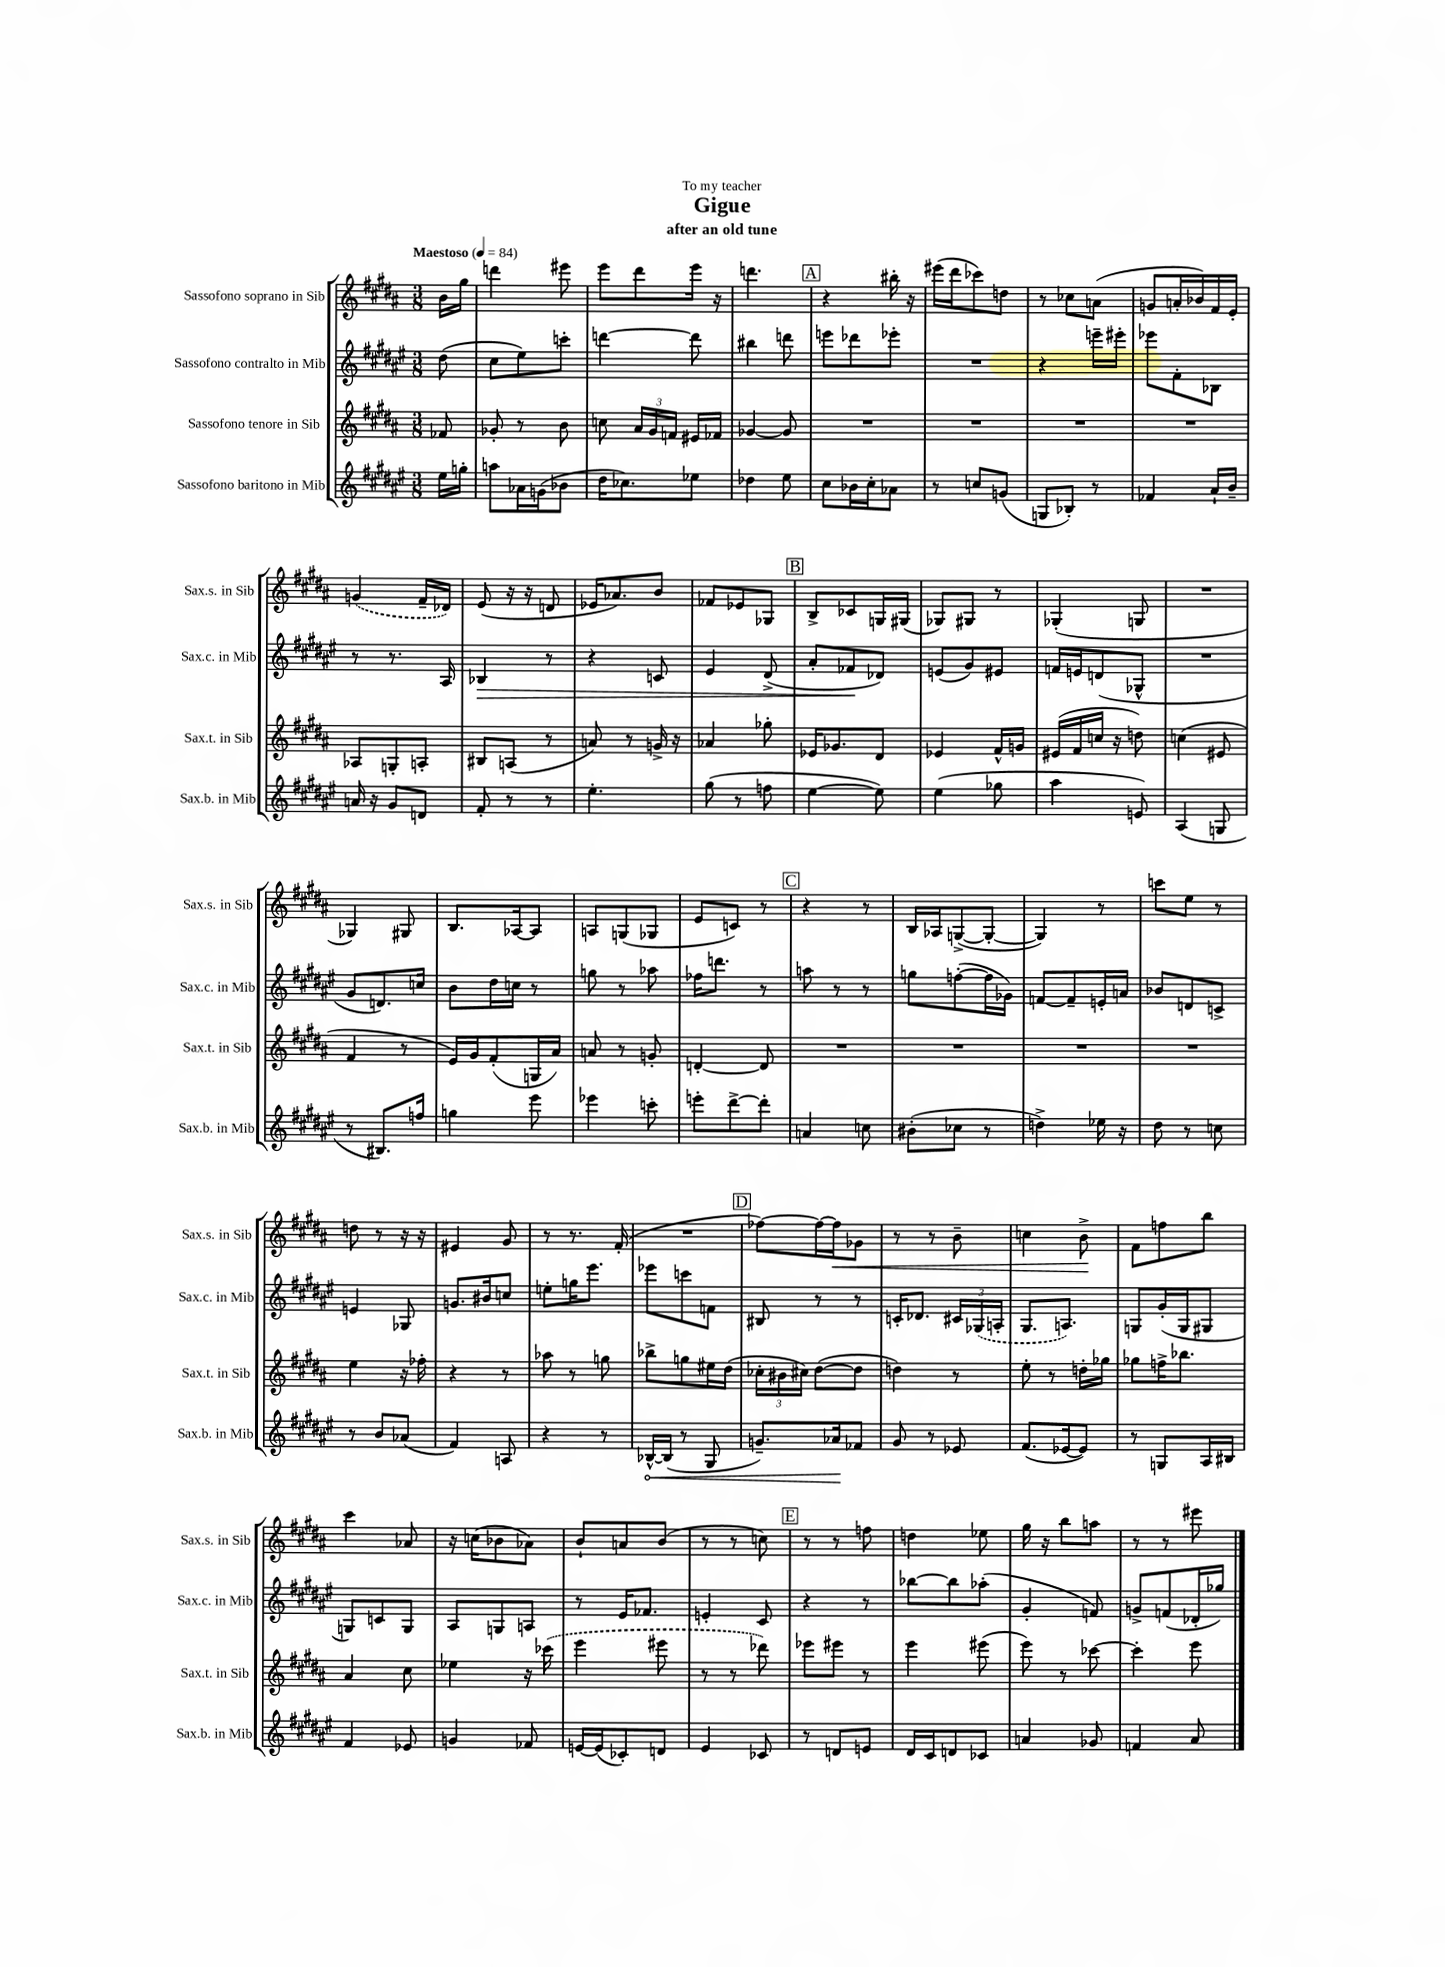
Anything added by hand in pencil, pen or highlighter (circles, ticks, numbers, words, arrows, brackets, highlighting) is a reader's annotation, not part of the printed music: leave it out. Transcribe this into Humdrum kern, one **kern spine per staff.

**kern	**dynam	**kern	**kern	**dynam	**kern	**dynam
*part4	*part4	*part3	*part2	*part2	*part1	*part1
*staff4	*staff4	*staff3	*staff2	*staff2	*staff1	*staff1
*I"Sassofono baritono in Mib	*	*I"Sassofono tenore in Sib	*I"Sassofono contralto in Mib	*	*I"Sassofono soprano in Sib	*
*I'Sax.b. in Mib	*	*I'Sax.t. in Sib	*I'Sax.c. in Mib	*	*I'Sax.s. in Sib	*
*clefG2	*	*clefG2	*clefG2	*	*clefG2	*
*k[f#c#g#d#a#e#]	*	*k[f#c#g#d#a#]	*k[f#c#g#d#a#e#]	*	*k[f#c#g#d#a#]	*
*M3/8	*	*M3/8	*M3/8	*	*M3/8	*
*MM84	*	*MM84	*MM84	*	*MM84	*
=	=	=	=	=	=	=
!	!	!	!	!	!LO:TX:a:B:t=Maestoso	!
16ee#\LL	.	8f-X/	(8dd#\	.	16b\LL	.
16ggn'\JJ	.	.	.	.	16gg#\JJ	.
=1	=1	=1	=1	=1	=1	=1
8aan\L	.	8g-X'/	8cc#\L	.	4dddn\	.
16a-X\L	.	8r	8ee#\)	.	.	.
(16gn\J	.	.	.	.	.	.
8b-X\J	.	8b\	8cccn'\J	.	8eee#X\	.
=2	=2	=2	=2	=2	=2	=2
16dd#\KL	.	8ccn\	[4dddn\	.	8eee\L	.
8.cc-X\)	.	.	.	.	.	.
.	.	24a#/LL	.	.	8ddd#\	.
.	.	24g#/	.	.	.	.
.	.	24fn/JJ	.	.	.	.
8ee-X\J	.	16e#X/LL	8ddd\]	.	16eee\Jk	.
.	.	16f-X/JJ	.	.	16r	.
=3	=3	=3	=3	=3	=3	=3
4dd-X\	.	[4g-X/	4bb#X\	.	4.dddn\	.
8ee#\	.	8g-/]	8dddn\	.	.	.
!!LO:REH:place=s1:t=A
=4	=4	=4	=4	=4	=4	=4
8cc#\L	.	4.r	8eeen\L	.	4r	.
16b-X\L	.	.	8ddd-X\	.	.	.
16cc#'\J	.	.	.	.	.	.
8a-X\J	.	.	8eee-X'\J	.	16bb#X'\	.
.	.	.	.	.	16r	.
=5	=5	=5	=5	=5	=5	=5
8r	.	4.r	4.r	.	(16eee#X\LL	.
.	.	.	.	.	16ddd#\J	.
8ccn/L	.	.	.	.	8ccc-X\)	.
(8gn/J	.	.	.	.	8ddn\J	.
=6	=6	=6	=6	=6	=6	=6
8Gn/L	.	4.r	4r	.	8r	.
8B-X'/J)	.	.	.	.	8cc-X\L	.
8r	.	.	16eeen~\LL	.	(8an\J	.
.	.	.	16eee#X'\JJ	.	.	.
=7	=7	=7	=7	=7	=7	=7
4f-X/	.	4.r	8eee-X\L	.	8gn/L	.
.	.	.	8f#'\	.	16an'/L	.
.	.	.	.	.	16b-X/)	.
16a#`/LL	.	.	8B-X\J	.	16f#/	.
16b~/JJ	.	.	.	.	16e'/JJ	.
!!LO:LB:g=z
=8	=8	=8	=8	=8	=8	=8
16an/	.	8A-X/L	8r	.	(4gn/	.
16r	.	.	.	.	.	.
8g#/L	.	8Gn'/	8.r	.	.	.
8dn/J	.	8An'/J	.	.	16f#~/LL	.
.	.	.	16A#/	.	16d-X/JJ)	.
=9	=9	=9	=9	=9	=9	=9
!	!	!	!	!LO:HP:b	!	!
8f#'/	.	8B#X/L	4B-X/	>	(8e/	.
8r	.	(8An/J	.	.	16r	.
.	.	.	.	.	16r	.
8r	.	8r	8r	.	8dn/	.
=10	=10	=10	=10	=10	=10	=10
4.ee#'\	.	8an/)	4r	.	16e-X/KL	.
.	.	.	.	.	8.a-X/)	.
.	.	8r	.	.	.	.
.	.	16gn^/	8cn/	.	8b/J	.
.	.	16r	.	.	.	.
=11	=11	=11	=11	=11	=11	=11
(8gg#\	.	4a-X/	4e#/	.	8f-X/L	.
8r	.	.	.	.	8e-X/	.
8ffn\	.	8gg-X'\	(8d#^/	.	8G-X/J	.
!!LO:REH:place=s1:t=B
=12	=12	=12	=12	=12	=12	=12
[4ee#\	.	16e-X/KL	8a#'/L	.	8B^/L	.
.	.	8.g-X/	.	.	.	.
.	.	.	8f-X/	.	8c-X/	.
8ee#\])	.	8d#/J	8d-X/J)	]	16Gn/L	.
.	.	.	.	.	(16G#X/JJ	.
=13	=13	=13	=13	=13	=13	=13
(4ee#\	.	4e-X/	(8en/L	.	8G-X/L)	.
.	.	.	8g#/)	.	8G#X/J	.
8gg-X\	.	16f#^^/LL	8e#X/J	.	8r	.
.	.	16gn/JJ	.	.	.	.
=14	=14	=14	=14	=14	=14	=14
4aa#\	.	(16e#X/LL	16fn/LL	.	(4G-X'/	.
.	.	16f#/	16en/J	.	.	.
.	.	16ccn/JJ	(8dn/	.	.	.
.	.	16r	.	.	.	.
8en/)	.	8ddn\)	8G-X^^/J	.	8Gn/	.
=15	=15	=15	=15	=15	=15	=15
(4A#/	.	(4ccn\	4.r	.	4.r	.
8Gn/	.	8e#X/	.	.	.	.
!!LO:LB:g=z
=16	=16	=16	=16	=16	=16	=16
8r	.	4f#/	8g#/L	.	4G-X/)	.
8.B#X/L)	.	.	8.dn/)	.	.	.
.	.	8r	.	.	8G#X/	.
16ffn/Jk	.	.	16ccn/Jk	.	.	.
=17	=17	=17	=17	=17	=17	=17
4ggn\	.	16e/LL)	8b\L	.	8.B/L	.
.	.	16g#/J	.	.	.	.
.	.	(8f#'/	16dd#\L	.	.	.
.	.	.	16ccn\JJ	.	[16A-X/k	.
8eee#\	.	16Gn/L	8r	.	8A-/J]	.
.	.	16a#/JJ)	.	.	.	.
=18	=18	=18	=18	=18	=18	=18
4eee-X\	.	8an/	8ggn\	.	8An/L	.
.	.	8r	8r	.	(8Gn/	.
8cccn'\	.	8gn'/	8aa-X\	.	8G-X/J	.
=19	=19	=19	=19	=19	=19	=19
8eeen'\L	.	[4dn'/	16ff-X\KL	.	8e/L	.
.	.	.	8.dddn\J	.	.	.
[8ddd#^\	.	.	.	.	8cn/J)	.
8ddd#'\J]	.	8d/]	8r	.	8r	.
!!LO:REH:place=s1:t=C
=20	=20	=20	=20	=20	=20	=20
4an/	.	4.r	8aan\	.	4r	.
.	.	.	8r	.	.	.
8ccn\	.	.	8r	.	8r	.
=21	=21	=21	=21	=21	=21	=21
(8b#X'\L	.	4.r	8ggn\L	.	16B/LL	.
.	.	.	.	.	16A-X/J	.
8cc-X\J	.	.	([8ffn'\	.	([8Gn^/	.
8r	.	.	16ff\L]	.	8G'/J_	.
.	.	.	16g-X\JJ)	.	.	.
=22	=22	=22	=22	=22	=22	=22
4ddn^\)	.	4.r	[8fn/L	.	4G/])	.
.	.	.	8f~/]	.	.	.
16ee-X\	.	.	16en'/L	.	8r	.
16r	.	.	16an/JJ	.	.	.
=23	=23	=23	=23	=23	=23	=23
8dd#\	.	4.r	8b-X/L	.	8cccn\L	.
8r	.	.	8dn/	.	8ee\J	.
8ccn\	.	.	8cn^/J	.	8r	.
!!LO:LB:g=z
=24	=24	=24	=24	=24	=24	=24
8r	.	4ee\	4en/	.	8ddn\	.
8b/L	.	.	.	.	8r	.
(8a-X/J	.	16r	8G-X/	.	16r	.
.	.	16ff-X'\	.	.	16r	.
=25	=25	=25	=25	=25	=25	=25
4f#/)	.	4r	8.gn/L	.	4e#X/	.
.	.	.	16b#X/k	.	.	.
8An/	.	8r	8ccn/J	.	8g#/	.
=26	=26	=26	=26	=26	=26	=26
4r	.	8aa-X\	8een'\L	.	8r	.
.	.	8r	16ggn\K	.	8.r	.
.	.	.	8.eee#\J	.	.	.
8r	.	8ggn\	.	.	.	.
.	.	.	.	.	(16f#'/	.
=27	=27	=27	=27	=27	=27	=27
!	!LO:HP:b	!	!	!	!	!
[16B-X^^/LL	<	8bb-X^\L	8eee-X\L	.	4.r	.
(16B-/JJ]	.	.	.	.	.	.
8r	.	8ggn\	8cccn\	.	.	.
8G#/	.	16ee#X\L	8fn\J	.	.	.
.	.	(16dd#\JJ	.	.	.	.
!!LO:REH:place=s1:t=D
=28	=28	=28	=28	=28	=28	=28
8.gn~/L)	.	24cc-X'\LL	8B#X/	.	[8ff-X\L)	.
.	.	24b#X\	.	.	.	.
.	.	24cc#X\JJ)	.	.	.	.
.	.	([8dd#\L	8r	.	16ff-\L_	.
!	!	!	!	!	!	!LO:HP:b
16a-X/k	.	.	.	.	16ff-\J]	<
8f-X/J	[	8dd#\J]	8r	.	8g-X\J	.
=29	=29	=29	=29	=29	=29	=29
8g#/	.	4ddn\)	16cn'/KL	.	8r	.
.	.	.	8.d-X/J	.	.	.
8r	.	.	.	.	8r	.
8e-X/	.	8r	24c#X/LL	.	8b~\	.
.	.	.	(24G-X/	.	.	.
.	.	.	24An'/JJ	.	.	.
=30	=30	=30	=30	=30	=30	=30
(8.f#/L	.	8ee'\	8.G#/L	.	4ccn\	.
.	.	8r	.	.	.	.
[16e-X/k	.	.	8.An/J)	.	.	.
8e-/J])	.	16ddn'\LL	.	.	8b^\	.
.	.	16gg-X\JJ	.	.	.	.
.	.	.	.	.	.	[
=31	=31	=31	=31	=31	=31	=31
8r	.	8gg-X\L	8Gn/L	.	8f#\L	.
8Gn/L	.	16ffn^\K	(16g#'/L	.	8ffn\	.
.	.	8.bb-X\J	16G/J	.	.	.
16A#/L	.	.	8G#X/J	.	8bb\J	.
16B#X/JJ	.	.	.	.	.	.
!!LO:LB:g=z
=32	=32	=32	=32	=32	=32	=32
4f#/	.	4a#/	8Gn/L)	.	4ccc#\	.
.	.	.	8cn/	.	.	.
8e-X/	.	8cc#\	8G/J	.	8a-X/	.
=33	=33	=33	=33	=33	=33	=33
4gn/	.	4ee-X\	8A#/L	.	16r	.
.	.	.	.	.	(16ccn\KL	.
.	.	.	8Gn/	.	8b-X\	.
8f-X/	.	16r	8An/J	.	8a-X\J)	.
.	.	(16ccc-X\	.	.	.	.
=34	=34	=34	=34	=34	=34	=34
[16en/LL	.	4eee\	8r	.	8b`/L	.
(16e/J]	.	.	.	.	.	.
8c-X'/)	.	.	16e#/KL	.	8an/	.
.	.	.	8.f-X/J	.	.	.
8dn/J	.	8eee#X\	.	.	(8b/J	.
=35	=35	=35	=35	=35	=35	=35
4e#/	.	8r	4en'/	.	8r	.
.	.	8r	.	.	8r	.
8c-X/	.	8ddd-X\)	8c#/	.	8ccn\)	.
!!LO:REH:place=s1:t=E
=36	=36	=36	=36	=36	=36	=36
8r	.	8eee-X\L	4r	.	8r	.
8dn/L	.	8eee#X\J	.	.	8r	.
8en/J	.	8r	8r	.	8ffn\	.
=37	=37	=37	=37	=37	=37	=37
16d#/LL	.	4eee\	[8bb-X\L	.	4ddn\	.
16c#/J	.	.	.	.	.	.
8dn/	.	.	8bb-\]	.	.	.
8c-X/J	.	(8eee#X\	(8aa-X'\J	.	8ee-X\	.
=38	=38	=38	=38	=38	=38	=38
4an/	.	8eee\)	4g#'/	.	16gg#\	.
.	.	.	.	.	16r	.
.	.	8r	.	.	8bb\L	.
8g-X/	.	[8ccc-X\	8fn/)	.	8aan\J	.
=39	=39	=39	=39	=39	=39	=39
4fn/	.	4ccc-'\]	8gn^/L	.	8r	.
.	.	.	(8fn/	.	8r	.
8a#/	.	8eee\	16d-X'/L	.	8eee#X\	.
.	.	.	16gg-X/JJ)	.	.	.
==	==	==	==	==	==	==
*-	*-	*-	*-	*-	*-	*-
